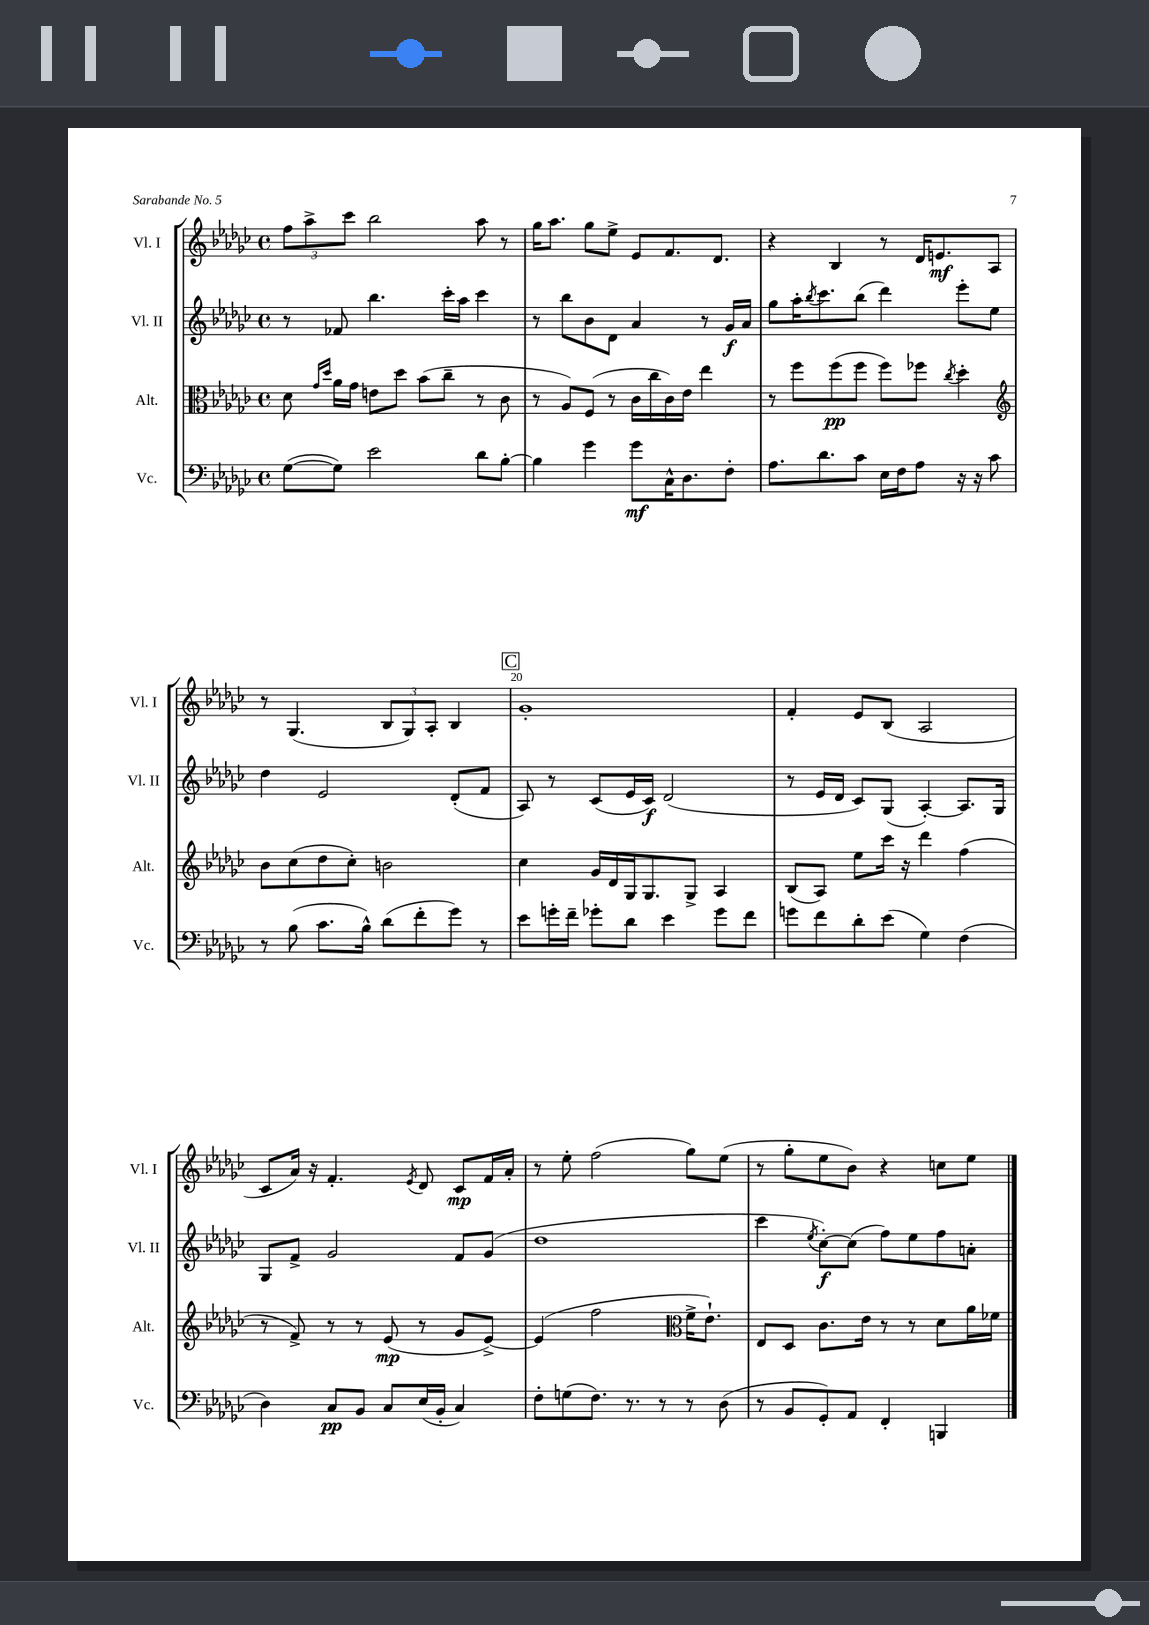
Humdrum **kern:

**kern	**kern	**kern	**kern
*staff4	*staff3	*staff2	*staff1
*clefF4	*clefC3	*clefG2	*clefG2
*k[b-e-a-d-g-c-]	*k[b-e-a-d-g-c-]	*k[b-e-a-d-g-c-]	*k[b-e-a-d-g-c-]
*M4/4	*M4/4	*M4/4	*M4/4
*met(c)	*met(c)	*met(c)	*met(c)
([8G-	8d-	8r	12ff
.	.	.	12aa-^
.	16qqg-	.	.
.	16qqdd-	.	.
8G-])	16a-	8f-	.
.	.	.	12ccc-
.	16g-	.	.
2e-	8e	4.bb-	2bb-
.	8dd-	.	.
.	(8b-	.	.
.	8cc-~	16ccc-'	.
.	.	16aa-	.
8d-	8r	4ccc-	8aa-
[8B-'	8c-	.	8r
=	=	=	=
4B-]	8r	8r	16gg-
.	.	.	8.aa-
.	8A-)	8bb-	.
4g-	(8F	8b-	8gg-
.	8r	8d-	8ee-^
8g-	16c-	4a-	8e-
.	16cc-	.	.
16C-^^	16c-)	.	8.f
8.D-	16e-	.	.
.	4ee-	8r	.
.	.	.	8.d-
8F'	.	16g-	.
.	.	16a-	.
=	=	=	=
8.A-	8r	8gg-	4r
.	8ff	16aa-'	.
.	.	8qbb-	.
8.d-	.	8.ccc-	.
.	(8ff	.	4B-
8c-	8ff	(8bb-	.
16E-	8ff)	4ddd-)	8r
16F	.	.	.
8A-	8ff-	.	16d-
.	.	.	8.e
.	8qcc-	.	.
16r	4dd-'	8eee-'	.
16r	.	.	.
8c-	.	8ee-	8A-
=	=	=	=
*	*clefG2	*	*
8r	8b-	4dd-	8r
(8B-	(8cc-	.	(4.G-
8.c-	8dd-	2e-	.
.	8cc-')	.	.
16B-^^)	.	.	.
(8d-	2b	.	12B-
.	.	.	12G-)
8f'	.	.	.
.	.	.	12A-'
8g-)	.	(8d-'	4B-
8r	.	8f	.
=	=	=	=
8e-	4cc-	8A-)	1g-'
16g'	.	8r	.
16f~	.	.	.
8g-'	16g-	(8c-	.
.	16d-	.	.
8d-	16G-	16e-	.
.	8.G-	16c-)	.
4e-	.	(2d-	.
.	8G-^	.	.
8g-	4A-	.	.
8f	.	.	.
=	=	=	=
8g	(8B-	8r	4f'
8f	8A-)	16e-	.
.	.	16d-	.
8d-'	8ee-	8c-)	8e-
(8e-	16ccc-	(8G-	(8B-
.	16r	.	.
4G-)	4ddd-	[4A-')	2A-
(4F	(4ff	8.A-]	.
.	.	16G-	.
=	=	=	=
4D-)	8r	8G-	8c-
.	8f^)	8f^	16a-)
.	.	.	16r
8C-	8r	2g-	4.f'
8BB-	8r	.	.
8C-	(8e-	.	.
.	.	.	8qe-
(16E-	8r	.	8d-
16BB-'	.	.	.
4C-)	8g-	8f	8c-
.	[8e-^)	(8g-	16f
.	.	.	16a-'
=	=	=	=
8F'	(4e-]	1dd-	8r
(8G	.	.	8ee-'
8.F)	2ff	.	(2ff
8.r	.	.	.
8r	.	.	.
*	*clefC3	*	*
8r	16f^	.	8gg-)
.	8.e-`)	.	.
(8D-	.	.	(8ee-
=	=	=	=
8r	8E-	4ccc-	8r
8BB-	8D-	.	8gg-'
.	.	8qee-	.
8GG-')	8.c-	[8cc-')	8ee-
8AA-	.	(8cc-]	8b-)
.	16e-	.	.
4FF'	8r	8ff)	4r
.	8r	8ee-	.
4BBB	8d-	8ff	8cc
.	16a-	8a'	8ee-
.	16f-	.	.
==	==	==	==
*-	*-	*-	*-
